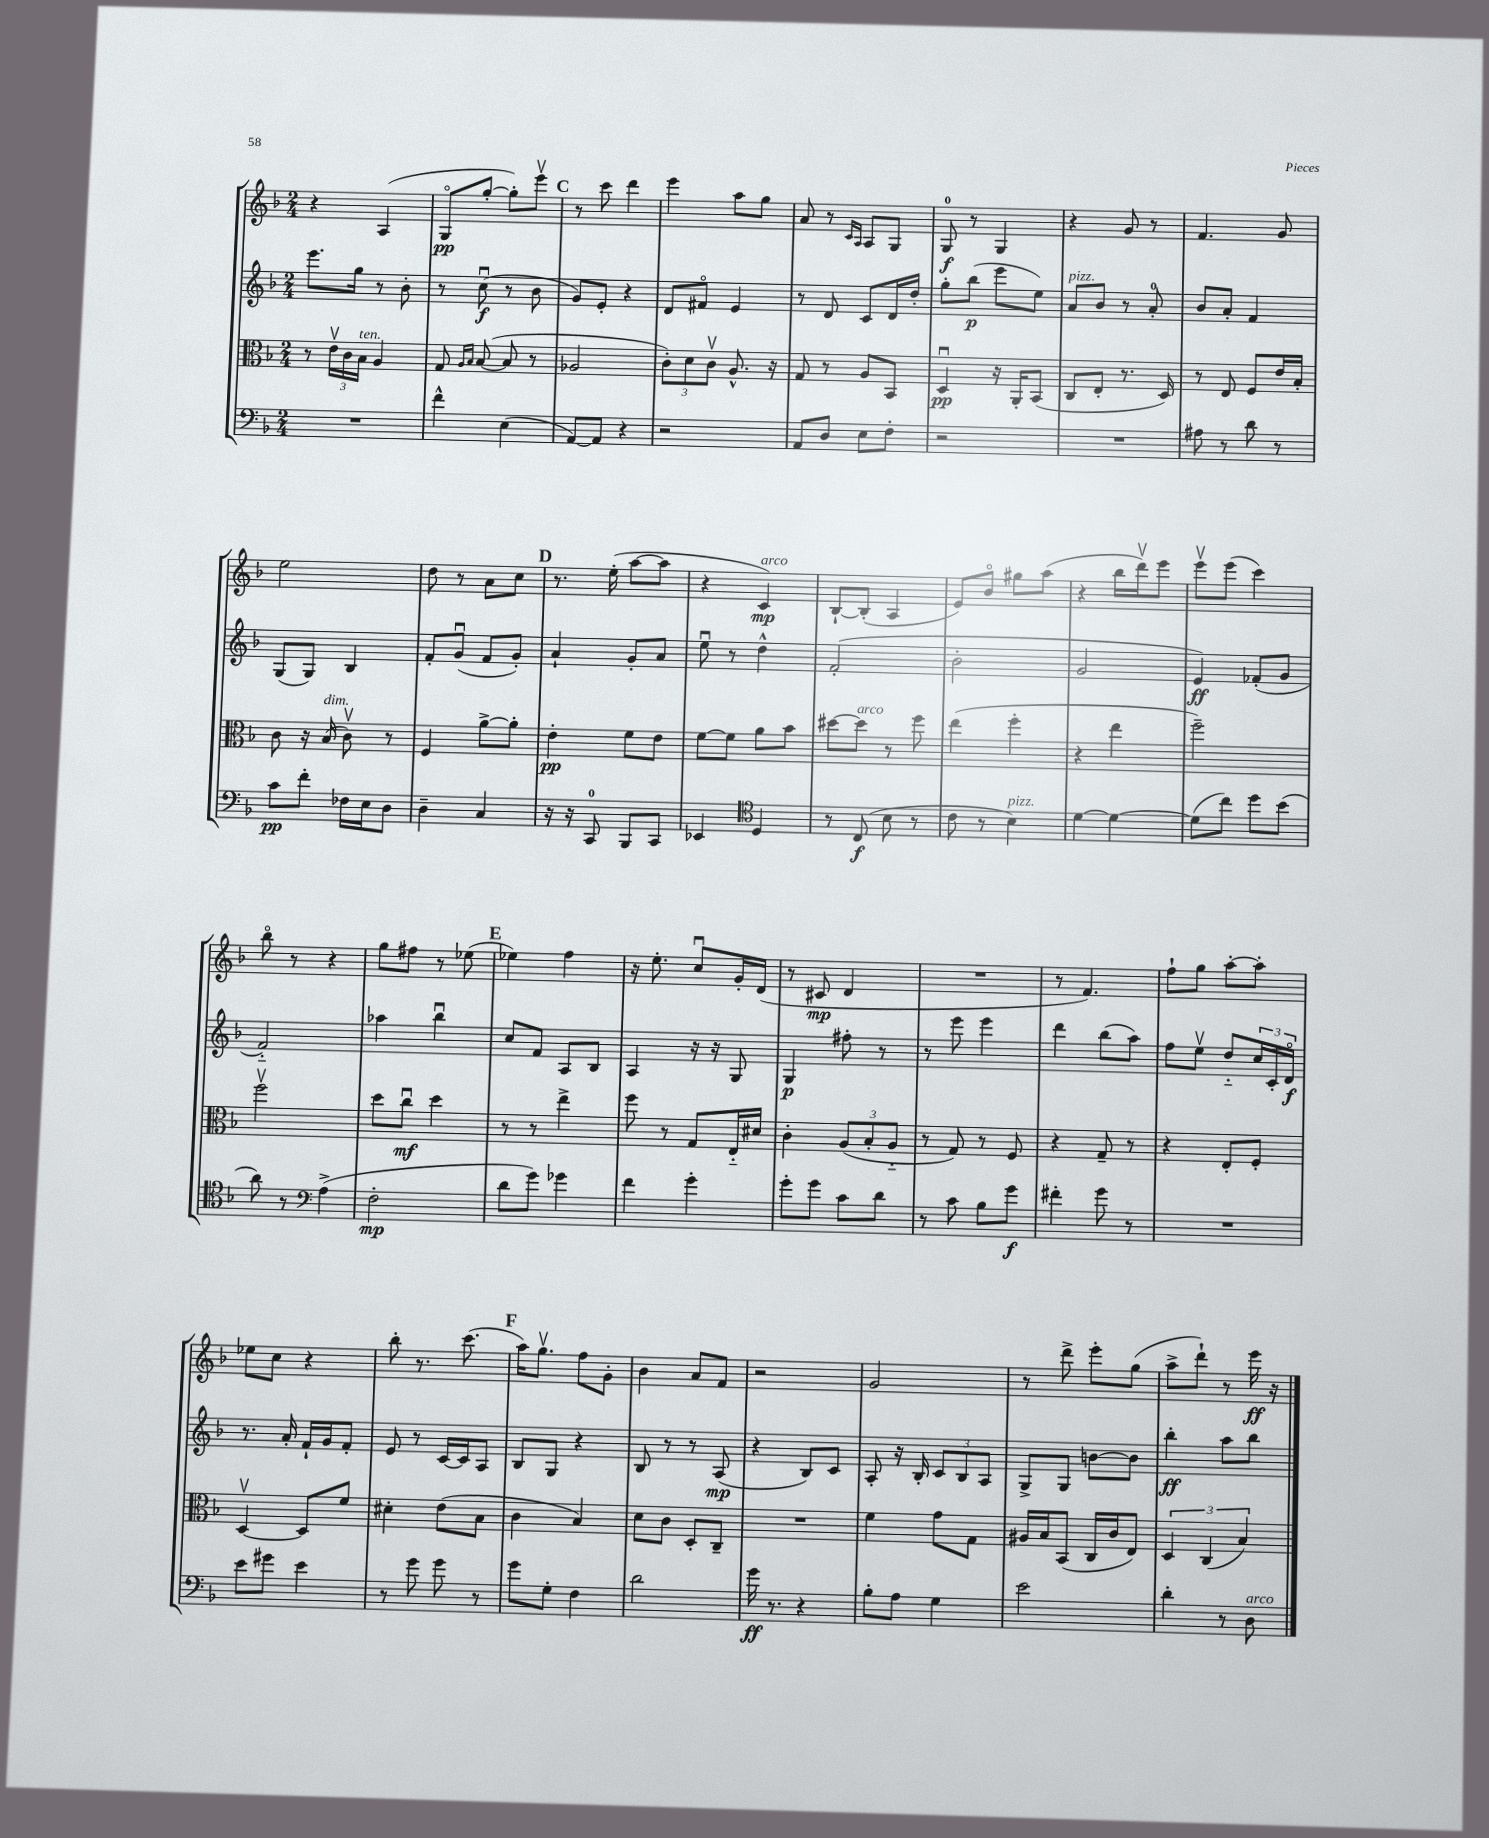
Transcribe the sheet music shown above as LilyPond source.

<<
\new StaffGroup <<
\new Staff = "s0" {
    \clef treble \key f \major \numericTimeSignature \time 2/4
    r4 a4( |
    g8\flageolet\pp g''8~-. g''8-.) e'''8\upbow |
    \mark \markup { \bold "C" } r8 c'''8 d'''4 |
    e'''4 a''8 g''8 |
    a'8 r8 \grace { c'16 a16 } a8 g8 |
    g8-0\f r8 g4 |
    r4 g'8 r8 |
    f'4. g'8 |
    e''2 |
    d''8 r8 a'8 c''8 |
    \mark \markup { \bold "D" } r8. e''16-.( a''8~ a''8 |
    r4 c'4\mp^\markup { \italic "arco" }) |
    bes8~-! bes8-.( a4 |
    e'8) bes'8\flageolet gis''8 a''8( |
    r4 bes''16 d'''16\upbow) e'''8 |
    e'''8\upbow e'''8( c'''4) |
    bes''8\flageolet r8 r4 |
    g''8 fis''8 r8 ees''8( |
    \mark \markup { \bold "E" } ees''4) f''4 |
    r16 e''8.-. c''8\downbow g'16-. d'16( |
    r8 cis'8\mp d'4 |
    R2 |
    r8 f'4.) |
    f''8-! g''8 a''8~-. a''8-. |
    ees''8 c''8 r4 |
    bes''8-. r8. c'''8.( |
    \mark \markup { \bold "F" } a''16) g''8.\upbow f''8 g'8-. |
    bes'4 a'8 f'8 |
    r2 |
    g'2 |
    r8 d'''8-> e'''8-. g''8( |
    a''8-> d'''8-!) r8 e'''16\ff r16 \bar "|." |
}
\new Staff = "s1" {
    \clef treble \key f \major \numericTimeSignature \time 2/4
    e'''8. g''16 r8 bes'8-. |
    r8 c''8\downbow\f( r8 bes'8 |
    \mark \markup { \bold "C" } g'8) e'8-. r4 |
    d'8 fis'8\flageolet e'4 |
    r8 d'8 c'8 d'16 d''16-. |
    g''8-. bes''8\p( e'''8 e''8) |
    a'8^\markup { \italic "pizz." } bes'8 r8 a'8-0-. |
    bes'8 a'8-. f'4 |
    g8( g8) bes4 |
    f'8-. g'8\downbow( f'8 g'8-.) |
    \mark \markup { \bold "D" } a'4-! g'8-. a'8 |
    e''8\downbow r8 d''4-^ |
    f'2-.( |
    bes'2-. |
    g'2 |
    e'4\ff) fes'8-.( g'8 |
    f'2-_) |
    aes''4 bes''4\downbow |
    \mark \markup { \bold "E" } c''8 f'8 a8 bes8 |
    a4 r16 r16 g8 |
    g4\p fis''8-. r8 |
    r8 e'''8 e'''4 |
    d'''4 bes''8( a''8) |
    f''8 e''8\upbow d''8-_ \tuplet 3/2 { c''16 c'16-. d'16\flageolet\f } |
    r8. a'16-. f'16-! g'16 f'8-. |
    e'8 r8 c'16~ c'16 a8 |
    \mark \markup { \bold "F" } bes8 g8 r4 |
    bes8 r8 r8 a8\mp( |
    r4 bes8) c'8 |
    a8-. r16 bes16-. \tuplet 3/2 { c'8 bes8 a8 } |
    g8-> g8 b'8~ b'8 |
    bes''4-.\ff a''8 bes''8 \bar "|." |
}
\new Staff = "s2" {
    \clef alto \key f \major \numericTimeSignature \time 2/4
    r8 \tuplet 3/2 { e'16\upbow c'16 bes16^\markup { \italic "ten." } } a4 |
    g8 \grace { a16 bes16 } bes8~( bes8 r8 |
    \mark \markup { \bold "C" } aes2 |
    \tuplet 3/2 { c'8-.) d'8 c'8\upbow } a8.-^ r16 |
    g8 r8 a8 bes,8 |
    d4\downbow\pp r16 a,16-. bes,8( |
    c8 e8-. r8. d16) |
    r8 e8 f8 e'16 bes16-. |
    c'8 r16 bes16^\markup { \italic "dim." }( c'8\upbow) r8 |
    f4 a'8~-> a'8-. |
    \mark \markup { \bold "D" } e'4-.\pp f'8 e'8 |
    f'8~ f'8 a'8 bes'8 |
    dis''8~ dis''8^\markup { \italic "arco" } r8 f''8 |
    e''4( f''4-. |
    r4 e''4 |
    f''2--) |
    f''2\upbow |
    d''8 c''8\downbow\mf d''4 |
    \mark \markup { \bold "E" } r8 r8 e''4-> |
    f''8 r8 g8 e16-_ dis'16 |
    c'4-. \tuplet 3/2 { a8( bes8-. a8-_ } |
    r8 g8) r8 f8 |
    r4 g8-- r8 |
    r4 e8-. f8-. |
    d4~\upbow d8 f'8 |
    dis'4-. e'8( bes8 |
    \mark \markup { \bold "F" } c'4 bes4) |
    d'8 c'8 d8-. c8-- |
    R2 |
    f'4 g'8 g8 |
    ais16 bes16 bes,8( c16 c'16 e8) |
    \tuplet 3/2 { d4 c4( bes4) } \bar "|." |
}
\new Staff = "s3" {
    \clef bass \key f \major \numericTimeSignature \time 2/4
    R2 |
    f'4-^ e4( |
    \mark \markup { \bold "C" } a,8~) a,8 r4 |
    r2 |
    a,8 d8 e8 f8-. |
    r2 |
    R2 |
    ais8 r8 d'8 r8 |
    c'8\pp f'8-. fes16 e16 d8 |
    d4-- c4 |
    \mark \markup { \bold "D" } r16 r16 c,8-0 bes,,8 c,8 |
    ees,4 \clef tenor d4 |
    r8 c8\f( bes8 r8 |
    c'8 r8 bes4^\markup { \italic "pizz." }) |
    d'4~ d'4~ |
    d'8( c''8) d''8 bes'8( |
    a'8) r8 \clef bass a4->( |
    f2-.\mp |
    \mark \markup { \bold "E" } d'8 g'8) ges'4 |
    f'4 g'4-. |
    g'8-. g'8 c'8 d'8 |
    r8 c'8 bes8 g'8\f |
    fis'4-. g'8 r8 |
    R2 |
    e'8 gis'8 e'4 |
    r8 g'8 g'8 r8 |
    \mark \markup { \bold "F" } g'8 g8-. f4 |
    d'2 |
    g'16\ff r8. r4 |
    bes8-. a8 g4 |
    e'2 |
    d'4-. r8 d8^\markup { \italic "arco" } \bar "|." |
}
>>
>>
\layout { \context { \Score \remove "Bar_number_engraver" } }
